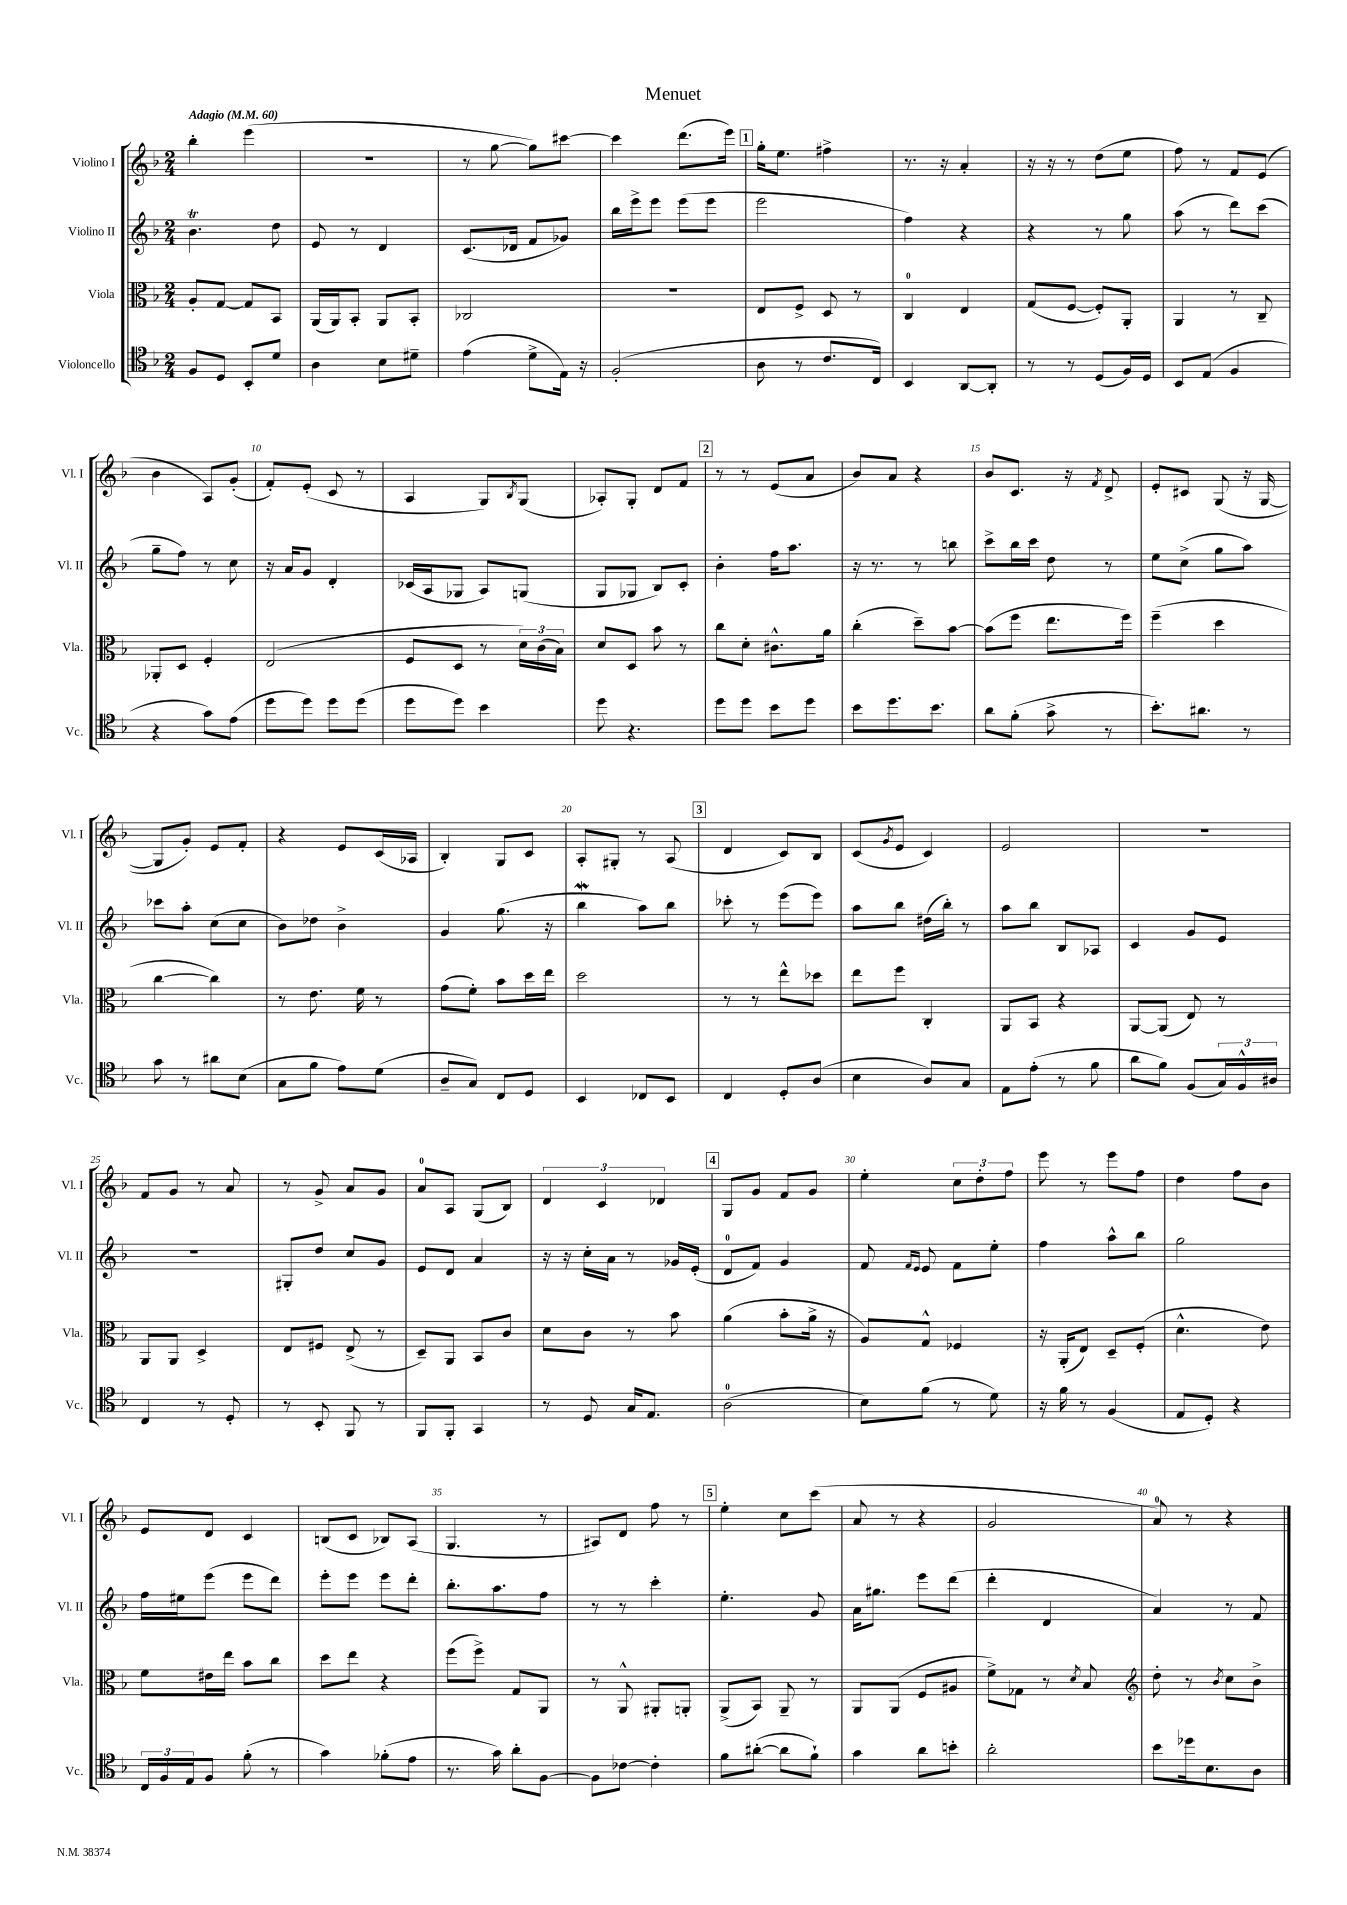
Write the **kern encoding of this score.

**kern	**kern	**kern	**kern
*staff4	*staff3	*staff2	*staff1
*clefC4	*clefC3	*clefG2	*clefG2
*k[b-]	*k[b-]	*k[b-]	*k[b-]
*M2/4	*M2/4	*M2/4	*M2/4
*MM60	*MM60	*MM60	*MM60
8F	8A'	4.b-	4bb-'
8D	[8G	.	.
8BB-'	8G]	.	(4eee
8d	8BB-	8dd	.
=	=	=	=
4A	(16AA	8e	2r
.	16AA)	.	.
.	8BB-'	8r	.
8B-	8AA	4d	.
8d#~	8BB-'	.	.
=	=	=	=
(4e	2C-	(8.c	8r
.	.	.	[8gg
.	.	16d-	.
8d^	.	8f	8gg])
16E)	.	8g-)	[8ccc#
16r	.	.	.
=	=	=	=
(2F'	2r	16bb-	4ccc#]
.	.	16eee^	.
.	.	8eee	.
.	.	(8eee	(8.ddd
.	.	8eee	.
.	.	.	16eee)
=	=	=	=
8A	8E	2eee	16gg'
.	.	.	8.ee
8r	8F^	.	.
8.c	8D	.	4ff#^
.	8r	.	.
16C)	.	.	.
=	=	=	=
4BB-	4C	4ff)	8.r
.	.	.	16r
[8AA	4E	4r	4a'
8AA']	.	.	.
=	=	=	=
8r	(8G	4r	16r
.	.	.	16r
8r	[8F	.	8r
(8D	8F'])	8r	(8dd
16F)	8AA'	8gg	8ee
16D	.	.	.
=	=	=	=
8BB-	4AA	(8aa	8ff)
(8E	.	8r	8r
4F	8r	8ddd)	8f
.	8C~	(8ccc	(8e
=	=	=	=
4r	8AA-'	8gg~	4b-
.	8D	8ff)	.
8g)	4F'	8r	8A)
(8e	.	8cc	(8g'
=	=	=	=
8dd	(2E	16r	8f')
.	.	16a	.
8dd)	.	8g	(8e'
8dd	.	4d'	8c
(8dd	.	.	8r
=	=	=	=
8dd	8F	(16c-	4A
.	.	16A	.
8dd)	8D	8G-	.
4b-	8r	8A)	8G)
.	.	.	8qB-
.	24d)	(8G	(8G
.	(24c	.	.
.	24B-)	.	.
=	=	=	=
8dd	8d	8G	8A-')
4.r	8D	8G-	8G'
.	8b-	8B-)	8d
.	8r	8c'	8f
=	=	=	=
8dd	8cc	4b-'	8r
8dd	8d'	.	8r
8b-	8.c#^^	16ff	(8e
.	.	8.aa	.
8dd	.	.	8a
.	16a	.	.
=	=	=	=
8b-	(4cc'	16r	8b-)
.	.	8.r	.
8.dd	.	.	8a
.	8dd~)	8r	4r
8.b-	.	.	.
.	[8b-	8bb	.
=	=	=	=
8a	(8b-]	8ccc^	8b-
(8f'	8ff	16bb-	8.c
.	.	16ccc	.
8g^	8.ee	8dd	.
.	.	.	16r
.	.	.	8qf
8r	.	8r	8d^
.	16ff)	.	.
=	=	=	=
8.b-')	(4ff~	8ee	8e'
.	.	(8cc^	8c#
8.a#	.	.	.
.	4dd	8gg	(8G
8r	.	8aa)	16r
.	.	.	[16G
=	=	=	=
8g	[4cc	8ccc-	8G]
8r	.	8aa'	8g')
8a#	4cc])	(8cc	8e
(8B-	.	8cc	8f'
=	=	=	=
8G	8r	8b-)	4r
8f	8.e	8dd-	.
8e)	.	4b-^	8e
.	16f	.	.
(8d	8r	.	(16c
.	.	.	16A-
=	=	=	=
8A~	(8g	4g	4B-')
8G)	8f')	.	.
8C	8b-	(8.gg	8G
8D	16dd	.	8c
.	16ee	16r	.
=	=	=	=
4BB-	2dd	4bb-	8A'
.	.	.	8G#'
8C-	.	8aa)	8r
8BB-	.	8bb-	(8A
=	=	=	=
4C	8r	8ccc-'	4d
.	8r	8r	.
8D'	8ee^^	(8eee	8c)
(8A	8dd-	8eee)	8B-
=	=	=	=
4B-	8ee	8aa	(8c
.	.	.	8qg
.	8ff	8bb-	8e
8A)	4C'	(16dd#	4c)
.	.	16bb-')	.
8G	.	8r	.
=	=	=	=
8E	8AA	8aa	2e
(8e'	8BB-	8bb-	.
8r	4r	8B-	.
8f	.	8A-	.
=	=	=	=
8a	[8AA	4c	2r
8f)	(8AA]	.	.
(8F	8E)	8g	.
24G)	8r	8e	.
24F^^	.	.	.
24A#	.	.	.
=	=	=	=
4C	8AA	2r	8f
.	8AA	.	8g
8r	4D^	.	8r
8D'	.	.	8a
=	=	=	=
8r	8E	8G#'	8r
8BB-'	8F#	8dd	8g^
8FF	(8E^	8cc	8a
8r	8r	8g	8g
=	=	=	=
8FF	8D~)	8e	8a
8FF'	8AA	8d	8A
4GG	8BB-	4a	(8G
.	8c	.	8B-)
=	=	=	=
8r	8d	16r	6d
.	.	16r	.
8D	8c	16cc'	.
.	.	.	6c
.	.	16a	.
16G	8r	8r	.
8.E	.	.	.
.	.	.	6d-
.	8b-	16g-	.
.	.	(16e'	.
=	=	=	=
(2A	(4a	8d	8G
.	.	8f)	8g
.	8b-'	4g	8f
.	16a^	.	8g
.	16r	.	.
=	=	=	=
8B-)	8A)	8f	4ee'
.	.	16qqf	.
.	.	16qqe	.
(8f	8G^^	8e	.
8r	4F-	8f	12cc
.	.	.	12dd'
8d)	.	8ee'	.
.	.	.	12ff
=	=	=	=
16r	16r	4ff	8eee
16f	(16AA'	.	.
8r	8E)	.	8r
(4F	8D~	8aa^^	8eee
.	(8F'	8bb-	8ff
=	=	=	=
8E	4.d^^	2gg	4dd
8D')	.	.	.
4r	.	.	8ff
.	8e)	.	8b-
=	=	=	=
24C	8f	16ff	8e
24F	.	.	.
.	.	16ee#	.
24E	.	.	.
8F	16e#	(8eee	8d
.	16ee	.	.
(8f'	8b-	8eee	4c
8r	8cc	8ddd)	.
=	=	=	=
4g)	8dd	8eee'	(8B
.	8ee	8eee	8c
(8f-'	4r	8eee	8B-)
8e	.	8ddd'	(8A
=	=	=	=
8.r	(8ff	8.bb-'	4.G
.	8ff^)	.	.
16g)	.	8.aa	.
8a'	8G	.	.
[8F	8AA	8ff	8r
=	=	=	=
8F]	8r	8r	8A#)
[8c-	8AA^^	8r	8d
4c-']	8AA#'	4ccc'	8ff
.	8AA'	.	8r
=	=	=	=
8f	(8AA^	4.ee'	4ee'
([8a#'	8BB-)	.	.
8a#]	8AA~	.	8cc
8f`)	8r	8g	(8ccc
=	=	=	=
4g	8AA	16a	8a
.	.	8.gg#	.
.	(8AA	.	8r
8a	8F	8eee	4r
8b'	8A#	(8ddd	.
=	=	=	=
2a'	8f^)	4ddd'	2g
.	8G-	.	.
.	8r	4d	.
.	8qd	.	.
.	8B-	.	.
=	=	=	=
*	*clefG2	*	*
8b-	8dd'	4a)	8a)
16dd-	8r	.	8r
8.B-	.	.	.
.	8qb-	.	.
.	8cc	8r	4r
8A	8b-^	8f	.
==	==	==	==
*-	*-	*-	*-
